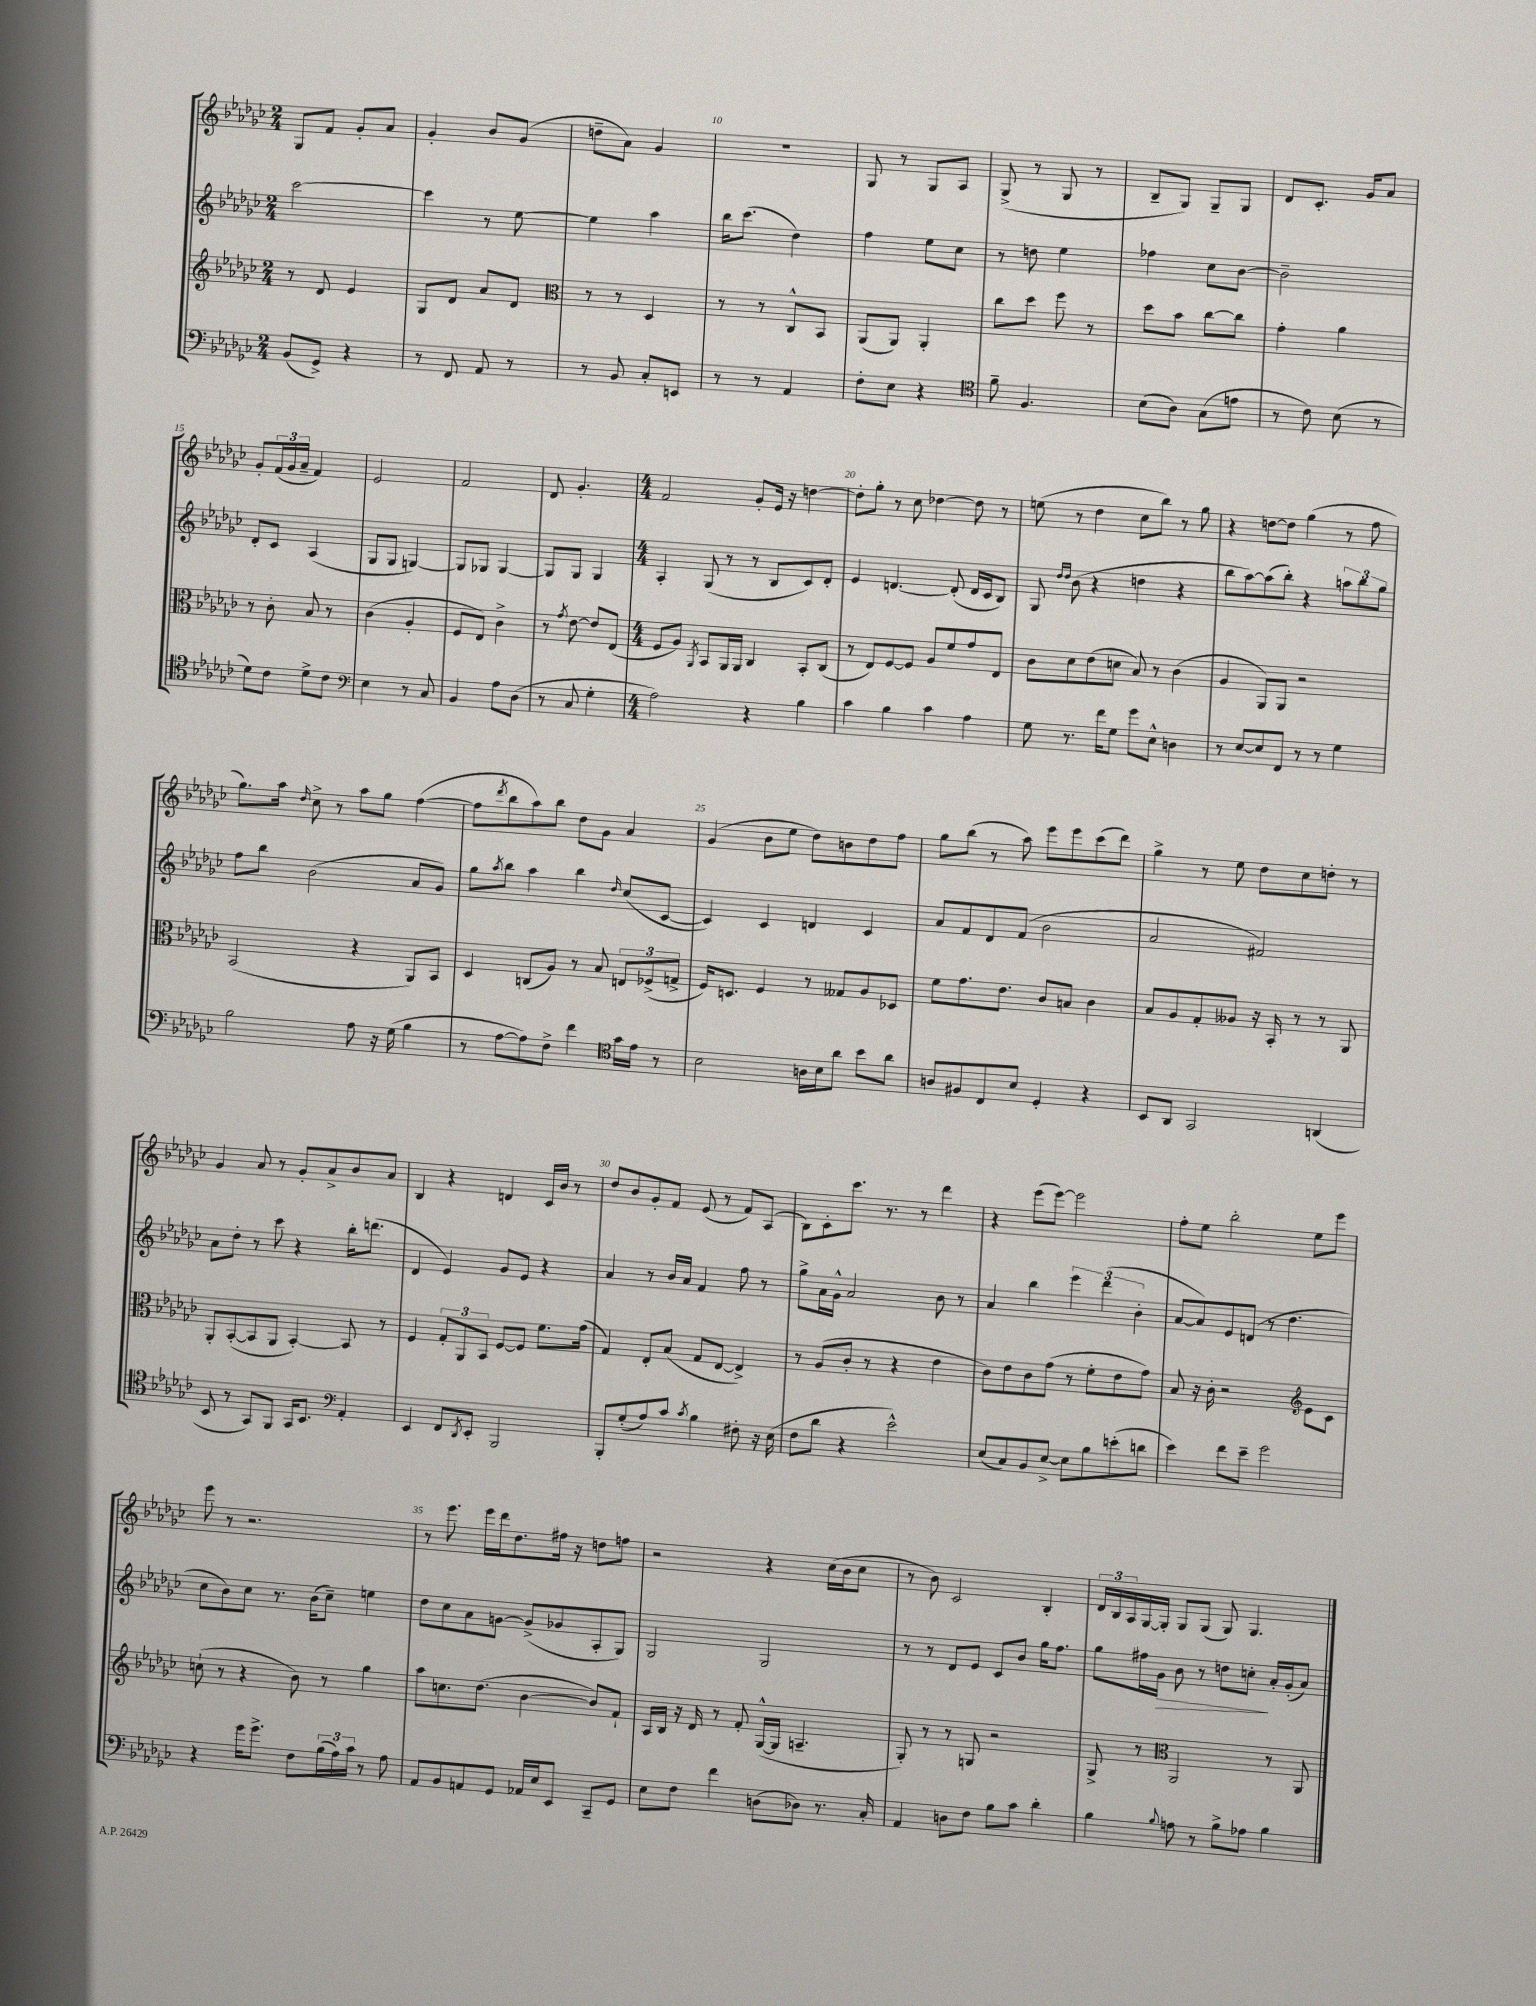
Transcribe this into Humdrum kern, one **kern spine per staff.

**kern	**kern	**kern	**kern
*staff4	*staff3	*staff2	*staff1
*clefF4	*clefG2	*clefG2	*clefG2
*k[b-e-a-d-g-c-]	*k[b-e-a-d-g-c-]	*k[b-e-a-d-g-c-]	*k[b-e-a-d-g-c-]
*M2/4	*M2/4	*M2/4	*M2/4
(8BB-	8r	[2ccc-	8G-
8GG-^)	8d-	.	8f
4r	4e-	.	8g-'
.	.	.	8a-
=	=	=	=
8r	8G-	4ccc-]	4g-'
8FF	8d-	.	.
8AA-	8a-	8r	8b-
8r	8d-	[8ee-	(8g-
=	=	=	=
*	*clefC3	*	*
8r	8r	4ee-]	8dd~
8BB-	8r	.	8a-)
8C-'	4D-	4aa-	4g-
8EE	.	.	.
=	=	=	=
8r	8r	16bb-	2r
.	.	(8.ccc-	.
8r	8r	.	.
4AA-	8C-^^	4dd-)	.
.	8BB-	.	.
=	=	=	=
8F'	(8AA-	4ff	8G-
8E-	8AA-)	.	8r
4r	4AA-'	8ee-	8G-
.	.	8cc-	8A-
=	=	=	=
*clefC4	*	*	*
8f~	8cc-	8r	(8G-^
4.F	8dd-	8dd	8r
.	8ff	4ee-	8G-
.	8r	.	8r
=	=	=	=
(8B-	8dd-	4ff-	8B-~
8A-)	8b-	.	8G-)
(8G-	[8cc-	8cc-	8G-~
8e	8cc-]	[8b-	8G-
=	=	=	=
8r	4g-'	2b-~]	8d-
8c-)	.	.	8.c-'
(8B-	4a-	.	.
.	.	.	16g-
8r	.	.	8a-
=	=	=	=
8d-)	8r	8d-'	8g-'
8c-	8c-'	8c-	(24f
.	.	.	24g-
.	.	.	24a-~
8d-^	8B-	(4A-	4f)
8c-	8r	.	.
=	=	=	=
*clefF4	*	*	*
4E-	(4c-	8G-	2e-
.	.	8G-	.
8r	4A-'	[4G)	.
8C-	.	.	.
=	=	=	=
4BB-	8F	8G]	2f
.	8E-)	8G-	.
8A-	4c-^	[4G-	.
(8D-	.	.	.
=	=	=	=
8r	8r	8G-]	8d-
.	8qg-	.	.
8C-	[8e-	8G-	4.g-'
4G-'	8e-]	4G-	.
.	(8E-	.	.
=	=	=	=
*M4/4	*M4/4	*M4/4	*M4/4
2A-)	8F	4A-'	2f
.	8A-)	.	.
.	8qAA-	.	.
.	8BB-	(8G-	.
.	16AA-	8r	.
.	16AA-	.	.
4r	4C-	8r	8g-'
.	.	8B-	16e-
.	.	.	16r
4B-	8BB-'	8c-)	[4dd
.	(8C-	8d-'	.
=	=	=	=
4c-	8r	4e-	8dd']
.	8E-)	.	8gg-'
4B-	[8F	[4.d	8r
.	8F]	.	8cc-
4c-	8A-	.	[4dd-
.	8f	(8d']	.
4A-	8g-	16d	8dd-]
.	.	16c-	.
.	8E-	8B-)	8r
=	=	=	=
8G-	8c-	8G-	(8ee
.	.	16qqdd-	.
.	.	16qqdd-	.
8.r	8d-	(8b-	8r
.	(8e-	4r	4dd-
16f	.	.	.
8G-	8d	.	.
8g-	8B-)	4dd	8cc-
8E-^^	8r	.	8bb-)
4D	(4c-	4r	8r
.	.	.	8gg-
=	=	=	=
8r	4A-	8bb-	4r
[8E-	.	[8aa-)	.
8E-]	8AA-)	(8aa-]	[8dd
8FF	8AA-	8bb-')	8dd]
8r	2r	4r	(4gg-
8r	.	.	.
4G-	.	12aa	8r
.	.	12bb-	.
.	.	.	8ff
.	.	12gg-	.
=	=	=	=
2B-	(2BB-	8ff	8.gg-)
.	.	8bb-	.
.	.	.	16aa-
.	.	.	16qqdd-
.	.	(2b-	8cc-^
.	.	.	8r
8A-	4r	.	8aa-
16r	.	.	8gg-
(16G-	.	.	.
4B-	8AA-)	8a-	([4ff
.	8BB-	8g-)	.
=	=	=	=
8r	4D-	8gg-	8ff]
.	.	8qaa-	8qddd-
[8A-	.	8bb-	8bb-
8A-])	(8C	4aa-	8aa-)
8F^	8A-)	.	8bb-
4f	8r	4bb-	8dd-
.	8B-	.	8g-
.	.	16qqdd-	.
16g-	12E	(8cc-	4a-
16e-	.	.	.
.	(12F-^	.	.
8r	.	[8c-	.
.	12G^	.	.
=	=	=	=
*clefC4	*	*	*
2B-	16F)	4c-])	(4g-
.	8.D	.	.
.	4F	4c-	8b-
.	.	.	8ee-
16A	8r	4d	8dd-)
16B-	.	.	.
8a-	8G--	.	8b
8b-	8A-	4c-	8dd-
8a-	8D-	.	8ff
=	=	=	=
8A	8f	8a-	8gg-
8F#	8.g-	8f	(8bb-
8C-	.	8d-	8r
.	8.e-	.	.
8B-	.	(8f	8aa-)
4D-'	8c-	2b-	8eee-
.	8B	.	8eee-
4r	4c-	.	(8ccc-
.	.	.	8ddd-)
=	=	=	=
8BB-	8B-	2a-	4gg-^
8AA-	8A-	.	.
2GG-	8G-'	.	8r
.	8A--	.	8ee-
.	16r	2f#)	8dd-
.	16BB-'	.	.
.	8r	.	8cc-
(4AA	8r	.	8dd'
.	8AA-	.	8r
=	=	=	=
8BB-	8AA-'	8a-	4g-
8r	([8BB-'	8dd-'	.
8GG-)	8BB-]	8r	8a-
8FF	8AA-	8ccc-	8r
16GG-	[4BB-')	4r	8g-'
8.BB-	.	.	.
.	.	.	8a-^
4AA-'	8BB-]	16bb-'	8b-
.	.	(8.ddd	.
.	8r	.	8a-
=	=	=	=
*clefF4	*	*	*
4EE-	4F	4d-	4B-
8FF	12G-'	4e-)	4r
.	12AA-	.	.
8qDD-	.	.	.
8EE-'	.	.	.
.	12BB-	.	.
2BBB-	[8F	8g-	4d
.	8F]	8e-	.
.	8.f	4r	16c-
.	.	.	16b-
.	.	.	8r
.	(16g-	.	.
=	=	=	=
8BBB-'	4G-)	4a-	8dd-
(8G-'	.	.	8b-
8A-)	8E-'	8r	8g-'
8c-	(8B-	16b-	8f
.	.	16a-	.
8qc-	.	.	.
4B-	8G-	4f	(8e-
.	[8E-	.	8r
8F#'	4E-^])	8ff	8f)
16r	.	8r	(8A-
(16E-	.	.	.
=	=	=	=
8F	8r	8gg-^	8B-)
8d-	(8A-	16a-	8c-'
.	.	16g-^^	.
4r	8c-'	2a-	8.ccc-
.	8r	.	.
.	.	.	8.r
2e-^^)	4r	.	.
.	.	.	8r
.	4e-	8b-	4ddd-
.	.	8r	.
=	=	=	=
(8E-	8c-)	4a-	4r
8C-)	8e-	.	.
8BB-	8c-	4bb-	(8eee-
[8E-^	(8g-	.	[8eee-)
8E-]	8r	6eee-	2eee-]
8B-	8f'	.	.
.	.	(6ddd-	.
(8e'	8e-	.	.
.	.	6b-'	.
8d	8g-)	.	.
=	=	=	=
4e-)	8B-	[8a-	8ff'
.	16r	8a-])	8ee-
.	16c-'	.	.
8f	2r	8e-	2bb-'
8e-~	.	(8d	.
2g-	.	8r	.
.	.	4.dd-	.
.	8e-	.	8ee-
.	8c-	.	8eee-
=	=	=	=
*	*clefG2	*	*
4r	(8cc`	8cc-	8eee-
.	8r	8b-)	8r
16g-	4r	8cc-	2.r
8.g-^	.	.	.
.	.	8.r	.
8F	8b-)	.	.
.	.	(16b-	.
(24B-	8r	8cc-~)	.
24A-)	.	.	.
24c-	.	.	.
8r	4gg-	4ee	.
8A-	.	.	.
=	=	=	=
8AA-	8aa-	8dd-	8r
8BB-	8.cc	8cc-	8.eee-
8AA	.	8a-	.
.	(8.dd-	.	16eee-
8GG-	.	[8g	16ddd-
.	.	.	8.dd-
16AA-	[4b-	(8g^]	.
16E-	.	.	.
8EE-	.	8g-	16ff#
.	.	.	16r
8CC-~	8b-])	8A-'	8dd
8GG-	8f`	8G-)	8ff
=	=	=	=
8E-	16A-	2G-	2r
.	16B-	.	.
8F	16r	.	.
.	16d-	.	.
4f	8r	.	.
.	8f'	.	.
(8D	([16G-^^	2G-	4r
.	16G-]	.	.
8D-)	4.A~	.	.
8.r	.	.	(16cc-
.	.	.	16b-
.	.	.	8cc-
16C-'	.	.	.
=	=	=	=
4AA-	8G-')	8r	8r
.	8r	8r	8b-)
8D	8r	8d-	2c-
8F	8G	8e-	.
8B-	2r	8c-	.
8c-	.	8b-	.
4d-'	.	16gg-	4B-'
.	.	8.ff	.
=	=	=	=
4B-	8G-^	8gg-	24d-
.	.	.	24B-
.	.	.	24A-
.	8r	16ff#	[16G-
.	.	16g-	16G-']
*	*clefC3	*	*
8qqB-	.	.	.
8A	2AA-	8b-	8G-
8r	.	8r	(8G-
8B-^	.	8dd	8G-)
8A-	.	8cc'	4.G-
4B-	8r	16a-'	.
.	.	(16g-'	.
.	8AA-	8a-)	.
==	==	==	==
*-	*-	*-	*-
